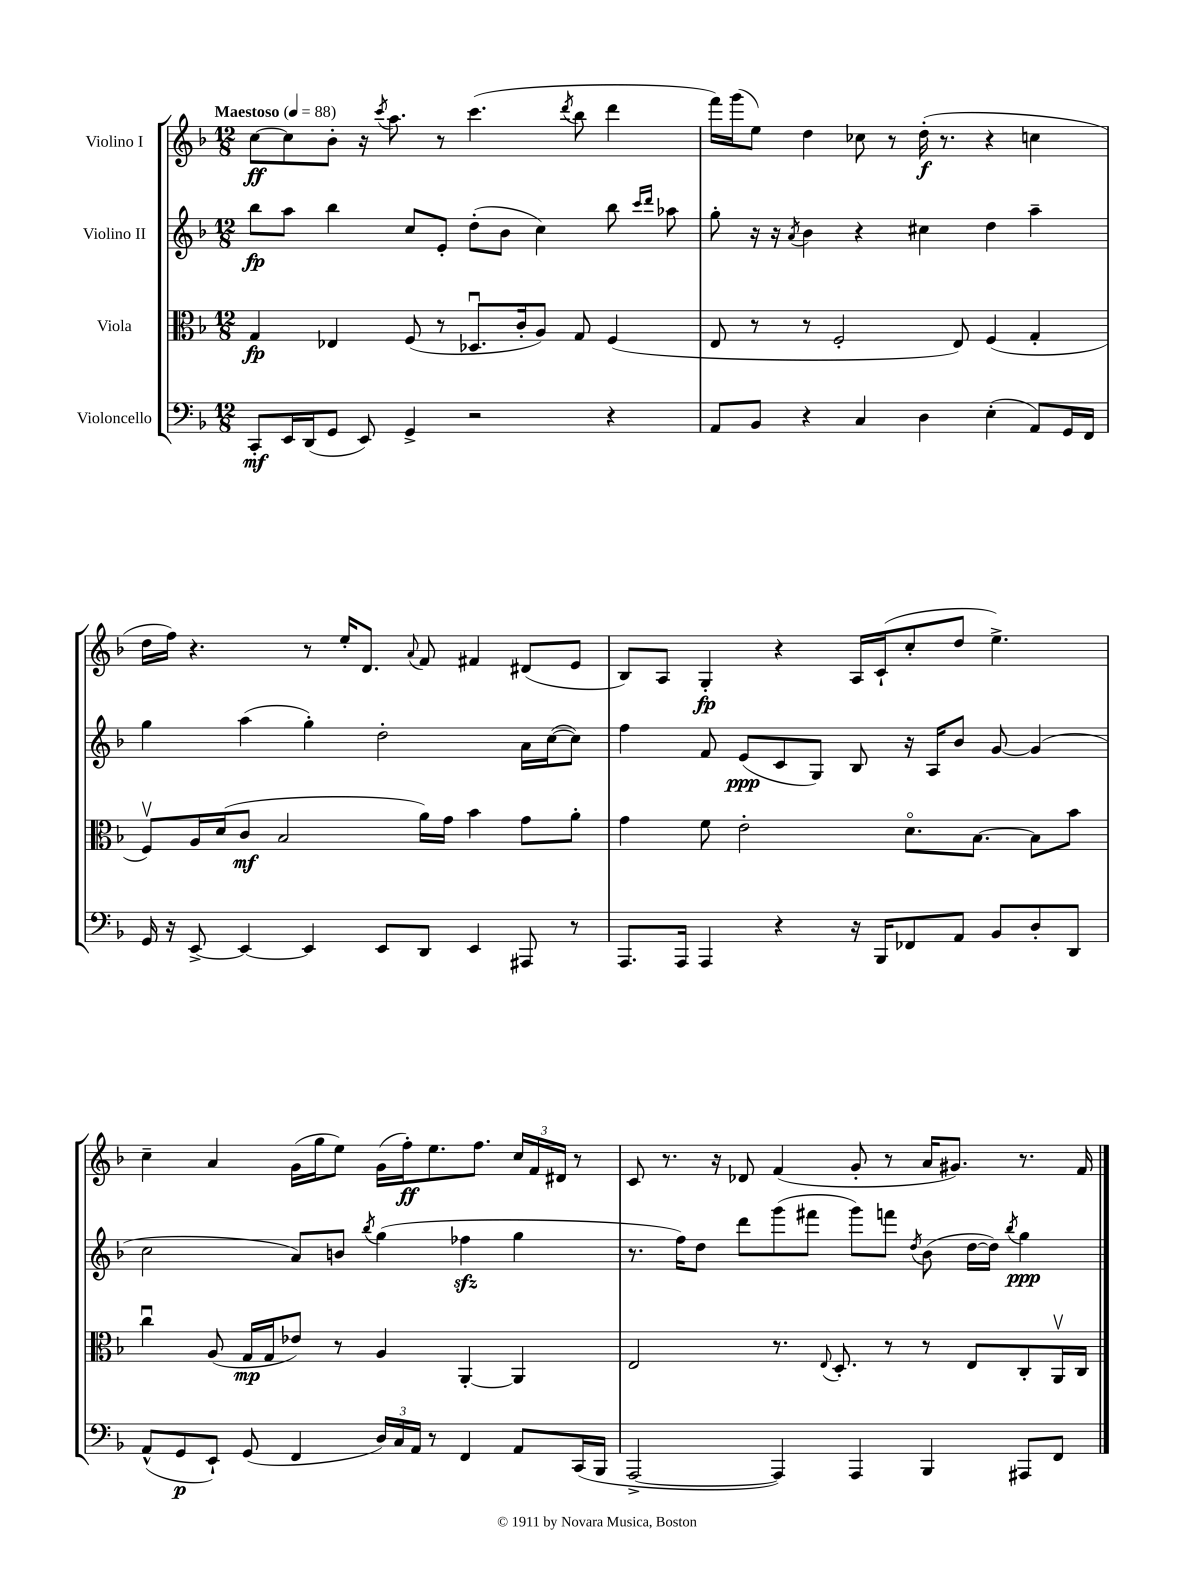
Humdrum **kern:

**kern	**kern	**kern	**kern
*staff4	*staff3	*staff2	*staff1
*clefF4	*clefC3	*clefG2	*clefG2
*k[b-]	*k[b-]	*k[b-]	*k[b-]
*M12/8	*M12/8	*M12/8	*M12/8
*MM88	*MM88	*MM88	*MM88
8CC'	4G	8bb-	[8cc
16EE	.	8aa	8cc]
(16DD	.	.	.
8GG	4E-	4bb-	8b-'
8EE)	.	.	16r
.	.	.	8qccc
.	.	.	8.aa
4GG^	(8F	8cc	.
.	8r	8e'	8r
2r	8.D-u	(8dd'	(4.ccc
.	.	8b-	.
.	16c'	.	.
.	8A)	4cc)	.
.	.	.	8qddd
.	8G	.	8bb-
4r	(4F	8bb-	4ddd
.	.	16qqccc	.
.	.	16qqddd	.
.	.	8aa-	.
=	=	=	=
8AA	8E	8gg'	16fff)
.	.	.	(16ggg
8BB-	8r	16r	8ee)
.	.	16r	.
.	.	8qa	.
4r	8r	4b-	4dd
.	2F'	.	.
4C	.	4r	8cc-
.	.	.	8r
4D	.	4cc#	(16dd'
.	.	.	8.r
.	8E)	.	.
(4E'	(4F	4dd	4r
8AA)	4G'	4aa~	4cc
16GG	.	.	.
16FF	.	.	.
=	=	=	=
16GG	8Fv)	4gg	16dd
16r	.	.	16ff)
[8EE^	16A	.	4.r
.	(16d	.	.
4EE_	8c	(4aa	.
.	2B-	.	.
4EE]	.	4gg')	8r
.	.	.	16ee'
.	.	.	8.d
8EE	.	2dd'	.
.	.	.	8qqa
8DD	16a)	.	8f
.	16g	.	.
4EE	4b-	.	4f#
8AAA#	8g	16a	(8d#
.	.	([16cc	.
8r	8a'	8cc])	8e
=	=	=	=
8.AAA	4g	4ff	8B-)
.	.	.	8A
16AAA	.	.	.
4AAA	8f	8f	4G'
.	2e'	(8e	.
4r	.	8c	4r
.	.	8G)	.
16r	.	8B-	16A
16BBB-	.	.	(16c`
8FF-	8.do	16r	8cc'
.	.	16A	.
8AA	.	8b-	8dd
.	[8.B-	.	.
8BB-	.	[8g	4.ee^)
8D'	8B-]	(4g]	.
8DD	8b-	.	.
=	=	=	=
(8AA^^	4ccu	2cc	4cc~
8GG	.	.	.
8EE`)	(8A	.	4a
(8GG	16G	.	.
.	16G	.	.
4FF	8e-)	8a)	(16g
.	.	.	16gg
.	8r	8b	8ee)
.	.	8qbb-	.
24D)	4A	(4gg	(16g
24C	.	.	.
.	.	.	16ff')
24AA	.	.	.
8r	.	.	8.ee
4FF	[4AA'	4ff-	.
.	.	.	8.ff
8AA	4AA]	4gg	24cc
.	.	.	24f
.	.	.	24d#
(16CC	.	.	8r
16BBB-	.	.	.
=	=	=	=
[2AAA^	2E	8.r	8c
.	.	.	8.r
.	.	16ff)	.
.	.	8dd	.
.	.	.	16r
.	.	8ddd	8d-
4AAA])	8.r	(8ggg	(4f
.	.	8fff#	.
.	8qqE	.	.
.	8.D'	.	.
4AAA	.	8ggg)	8g'
.	8r	8fff	8r
.	.	8qdd	.
4BBB-	8r	(8b-	16a
.	.	.	8.g#)
.	8E	[16dd	.
.	.	16dd])	.
.	.	8qbb-	.
8AAA#	8C'	4gg	8.r
8FF	16AAv	.	.
.	16C	.	16f
==	==	==	==
*-	*-	*-	*-
